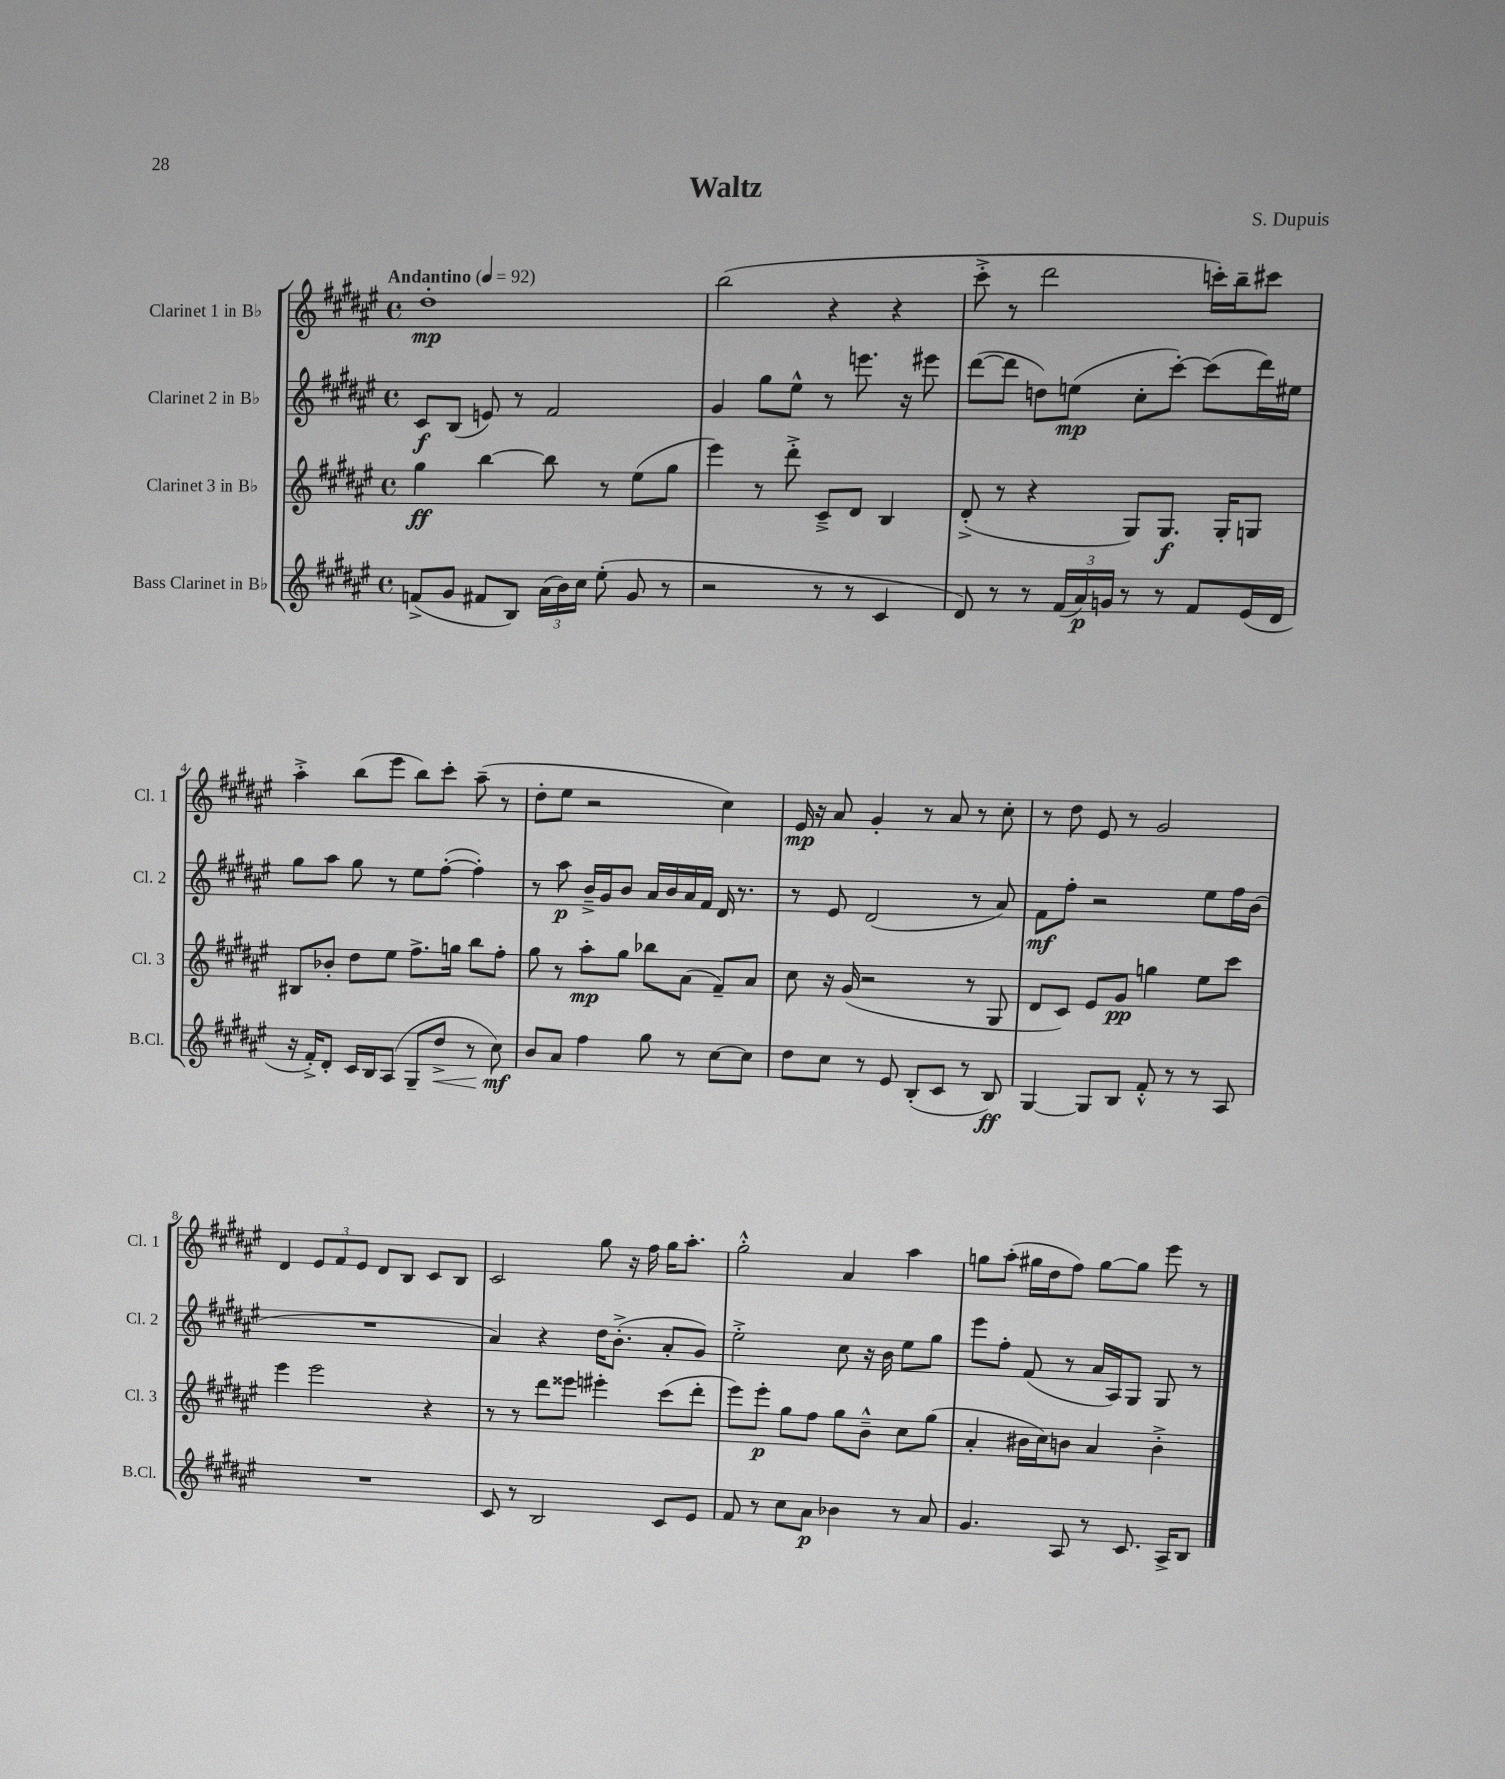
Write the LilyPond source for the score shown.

\header { title = "Waltz" composer = "S. Dupuis" }
<<
\new StaffGroup <<
\new Staff = "s0" \with { instrumentName = "Clarinet 1 in Bb" shortInstrumentName = "Cl. 1" } {
    \clef treble \key fis \major \defaultTimeSignature \time 4/4 \tempo "Andantino" 4 = 92
    \autoBeamOff dis''1-.\mp |
    b''2( r4 r4 |
    cis'''8-.-> r8 dis'''2 c'''16[-.) b''16-- cis'''8] |
    ais''4-.-> b''8[( eis'''8] b''8[) cis'''8]-. ais''8--( r8 |
    dis''8[-. eis''8] r2 cis''4) |
    eis'16\mp r16 ais'8 gis'4-. r8 ais'8 r8 cis''8-. |
    r8 dis''8 eis'8 r8 gis'2 |
    dis'4 \tuplet 3/2 { eis'8[ fis'8 eis'8] } dis'8[ b8] cis'8[ b8] |
    cis'2 gis''8 r16 fis''16 gis''16[ ais''8.]-. |
    gis''2-.-^ ais'4 ais''4 |
    g''8[ ais''8]-.( gis''16[ dis''16 fis''8]) gis''8[~ gis''8] eis'''8 r8 \bar "|." |
}
\new Staff = "s1" \with { instrumentName = "Clarinet 2 in Bb" shortInstrumentName = "Cl. 2" } {
    \clef treble \key fis \major \defaultTimeSignature \time 4/4
    \autoBeamOff cis'8[\f b8]( e'8) r8 fis'2 |
    gis'4 gis''8[ eis''8]-^ r8 e'''8. r16 eis'''8 |
    dis'''8[~( dis'''8] d''8[) e''8]\mp( cis''8[-. cis'''8]~-.) cis'''8[( dis'''16) eis''16] |
    gis''8[ ais''8] gis''8 r8 eis''8[ fis''8]~-.( fis''4-.) |
    r8 ais''8\p b'16[---> gis'16 b'8] ais'16[ b'16 ais'16 fis'16] dis'16 r8. |
    r8 eis'8 dis'2( r8 ais'8) |
    fis'8[\mf fis''8]-. r2 eis''8[ fis''16 b'16]( |
    R1 |
    ais'4) r4 dis''16[ b'8.]-.->( ais'8[-. gis'8]) |
    eis''2-.-> cis''8 r16 b'16 eis''8[ gis''8] |
    eis'''8[ fis''8]-. fis'8( r8 ais'16[ ais16) gis8] gis8 r8 \bar "|." |
}
\new Staff = "s2" \with { instrumentName = "Clarinet 3 in Bb" shortInstrumentName = "Cl. 3" } {
    \clef treble \key fis \major \defaultTimeSignature \time 4/4
    \autoBeamOff gis''4\ff b''4~ b''8 r8 eis''8[( gis''8] |
    eis'''4) r8 dis'''8-.-> cis'8[---> dis'8] b4 |
    dis'8-.->( r8 r4 gis8[) gis8.]\f gis16[-. g8] |
    bis8[ bes'8]-. dis''8[ eis''8] fis''8.[-> g''16] b''8[ fis''8]-. |
    gis''8 r8 ais''8[-.\mp gis''8] bes''8[ ais'8]( fis'8[--) ais'8] |
    cis''8 r16 gis'16( r2 r8 gis8 |
    dis'8[ cis'8]) eis'8[ gis'8]\pp g''4 eis''8[ cis'''8] |
    eis'''4 eis'''2 r4 |
    r8 r8 dis'''8[ eisis'''8] eis'''4-. cis'''8[( dis'''8]-. |
    eis'''8[) eis'''8]-.\p gis''8[ fis''8] gis''8[ b'8]---^ cis''8[ gis''8]( |
    ais'4-. bis'16[ cis''16) b'8] ais'4 b'4-.-> \bar "|." |
}
\new Staff = "s3" \with { instrumentName = "Bass Clarinet in Bb" shortInstrumentName = "B.Cl." } {
    \clef treble \key fis \major \defaultTimeSignature \time 4/4
    \autoBeamOff f'8[->( gis'8] fis'8[ b8]) \tuplet 3/2 { ais'16[( b'16) cis''16] } eis''8-.( gis'8 r8 |
    r2 r8 r8 cis'4 |
    dis'8) r8 r8 \tuplet 3/2 { fis'16[( ais'16\p) g'16] } r8 r8 fis'8[ eis'16( dis'16] |
    r16 fis'16[-.->) dis'8]-. cis'16[ b16 ais8]( gis8[-- dis''8]->\< r8 cis''8\mf\!) |
    b'8[ ais'8] fis''4 gis''8 r8 cis''8[~ cis''8] |
    dis''8[ cis''8] r8 eis'8 b8[-.( cis'8] r8 b8\ff) |
    gis4~ gis8[ b8] fis'8-.-^ r8 r8 ais8 |
    R1 |
    cis'8 r8 b2 cis'8[ eis'8] |
    fis'8 r8 cis''8[ ais'8]\p bes'4 r8 ais'8 |
    gis'4. ais8 r8 cis'8. ais16[-> b8] \bar "|." |
}
>>
>>
